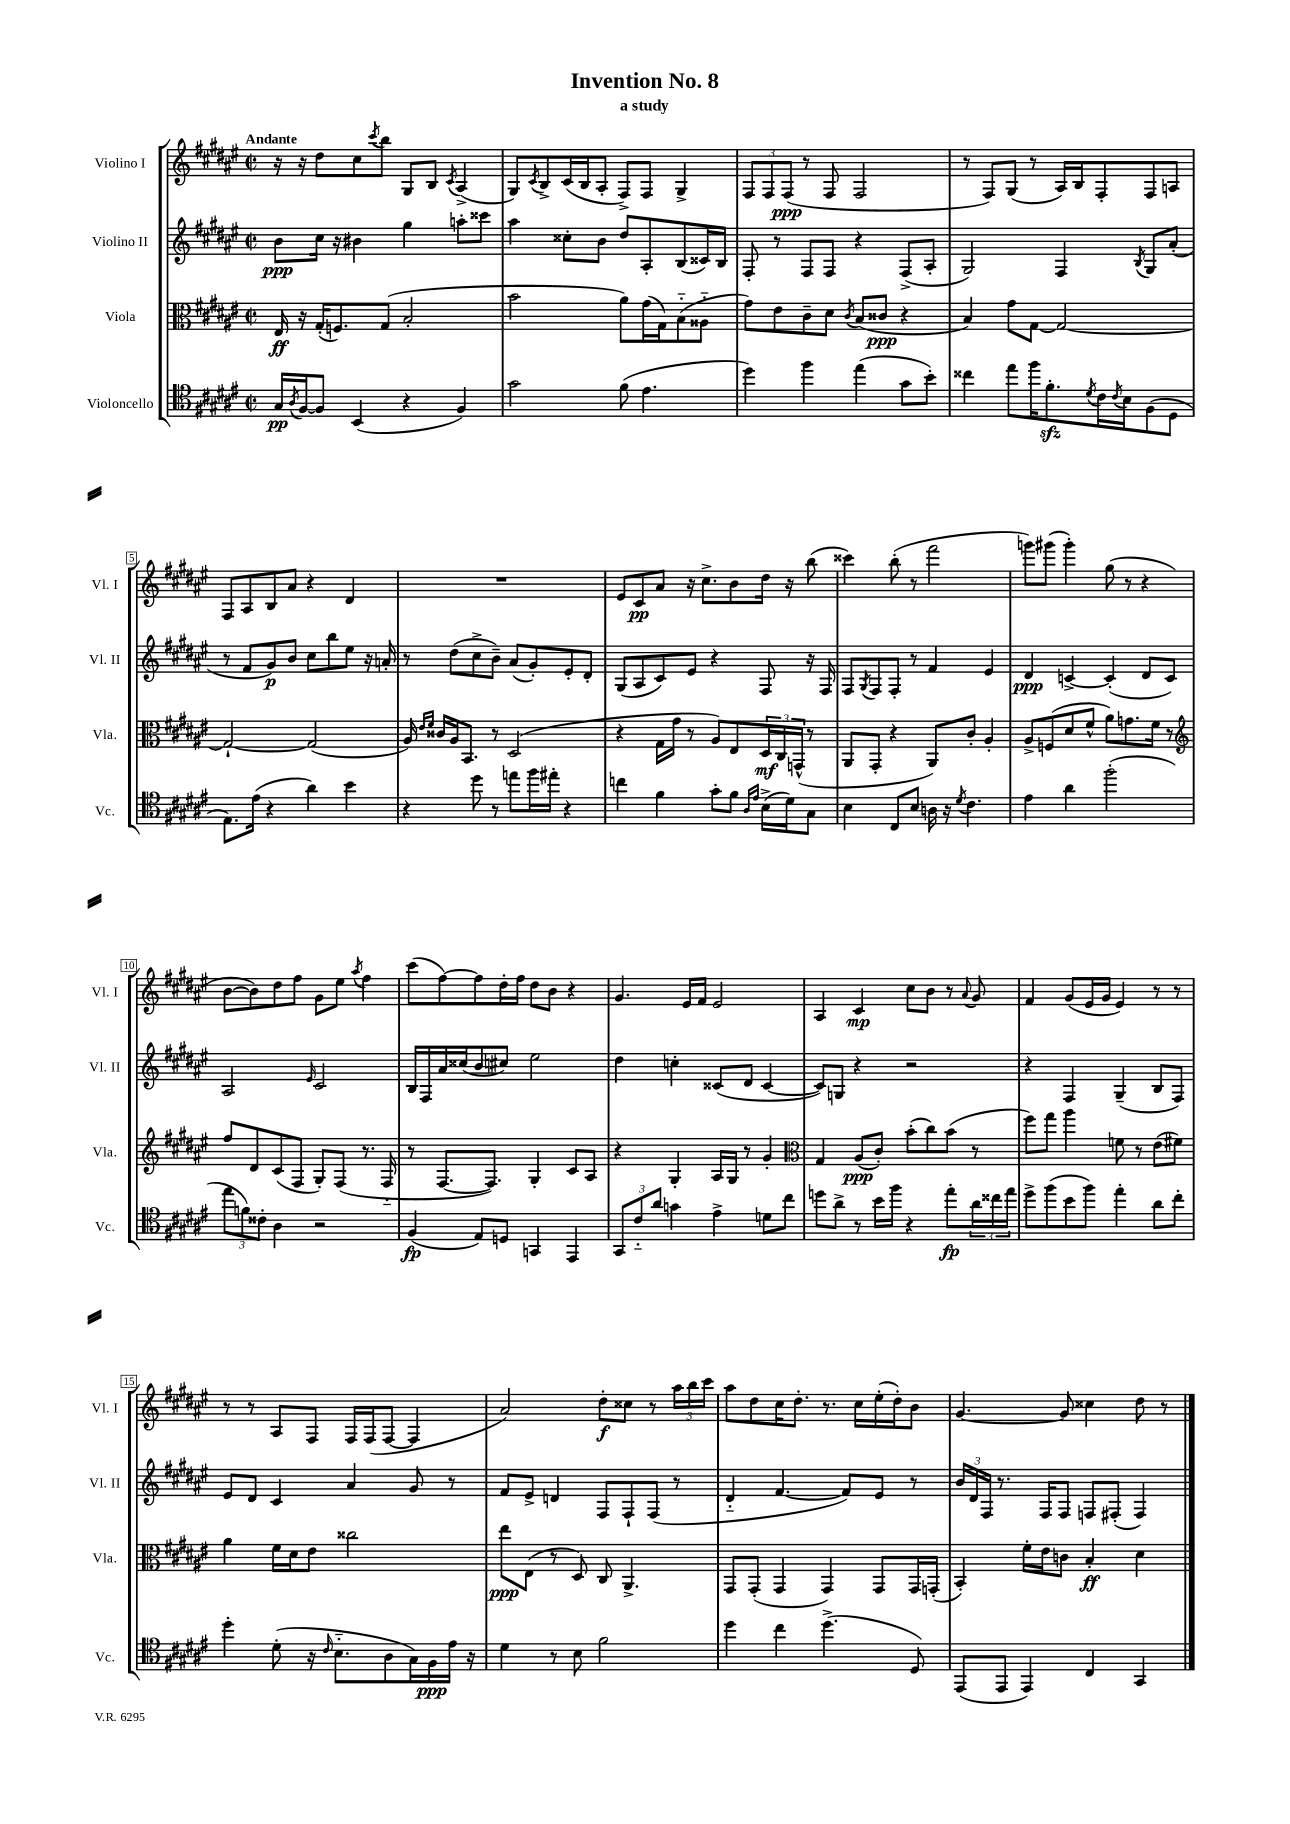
\header { title = "Invention No. 8" subtitle = "a study" }
<<
\new StaffGroup <<
\new Staff = "s0" \with { instrumentName = "Violino I" shortInstrumentName = "Vl. I" } {
    \clef treble \key fis \major \defaultTimeSignature \time 2/2 \tempo "Andante"
    r16 r16 dis''8 cis''8 \acciaccatura { cis'''8 } b''8 gis8 b8 \acciaccatura { cis'8 } ais4->( |
    gis8) \acciaccatura { cis'8 } b8-> cis'16( b16 ais8-. fis8->) fis8 gis4-> |
    \tuplet 3/2 { fis8 fis8 fis8\ppp( } r8 fis8 fis2 |
    r8 fis8) gis8( r8 ais16) b16 fis8-. fis8 a8 |
    fis8 ais8 b8 ais'8 r4 dis'4 |
    R1 |
    eis'8 cis'8\pp ais'8 r16 cis''8.-> b'8 dis''16 r16 b''8( |
    cisis'''4) b''8-.( r8 fis'''2 |
    g'''8) gis'''8( gis'''4-.) gis''8( r8 r4 |
    b'8~ b'8) dis''8 fis''8 gis'8 eis''8 \acciaccatura { ais''8 } fis''4 |
    cis'''8( fis''8~) fis''8 dis''16-. fis''16 dis''8 b'8 r4 |
    gis'4. eis'16 fis'16 eis'2 |
    ais4 cis'4\mp cis''8 b'8 r8 \appoggiatura { ais'8 } gis'8 |
    fis'4 gis'8( eis'16 gis'16 eis'4) r8 r8 |
    r8 r8 ais8 fis8 fis16 fis16( fis8~ fis4 |
    ais'2) dis''8-.\f cisis''8 r8 \tuplet 3/2 { ais''16 b''16 cis'''16 } |
    ais''8 dis''8 cis''16 dis''8.-. r8. cis''16 eis''16-.( dis''16-.) b'8 |
    gis'4.~ gis'8 cisis''4 dis''8 r8 \bar "|." |
}
\new Staff = "s1" \with { instrumentName = "Violino II" shortInstrumentName = "Vl. II" } {
    \clef treble \key fis \major \defaultTimeSignature \time 2/2
    b'8\ppp cis''16 r16 bis'4 gis''4 a''8-. cisis'''8 |
    ais''4 cisis''8-. b'8 dis''8 ais8-. b8( cisis'16) b16 |
    fis8-. r8 fis8 fis8 r4 fis8->( ais8-. |
    gis2) fis4 \acciaccatura { b8 } gis8 ais'8-.( |
    r8 fis'8 gis'8\p) b'8 cis''8 b''8 eis''8 r16 a'16-. |
    r8 dis''8( cis''8-> b'8--) ais'8( gis'8-.) eis'8-. dis'8-. |
    gis8( ais8 cis'8) eis'8 r4 fis8 r16 fis16 |
    fis8 \acciaccatura { gis8 } fis8 fis8-. r8 fis'4 eis'4 |
    dis'4\ppp c'4~-> c'4-.( dis'8 c'8) |
    ais2 \grace { eis'16 } cis'2 |
    b16 fis16 ais'16 cisis''16( b'8 cis''8) eis''2 |
    dis''4 c''4-. cisis'8( dis'8 cisis'4~ |
    cisis'8) g8 r4 r2 |
    r4 fis4 gis4--( b8 fis8) |
    eis'8 dis'8 cis'4 ais'4 gis'8 r8 |
    fis'8 eis'8-> d'4 fis8 fis8-! fis8( r8 |
    dis'4-_ fis'4.~ fis'8) eis'8 r8 |
    \tuplet 3/2 { b'16 dis'16 fis16 } r8. fis16 fis8 f8 fis8-.( fis4) \bar "|." |
}
\new Staff = "s2" \with { instrumentName = "Viola" shortInstrumentName = "Vla." } {
    \clef alto \key fis \major \defaultTimeSignature \time 2/2
    eis16\ff r16 gis16-.( f8.) gis8( b2-. |
    b'2 ais'8) gis'16( gis16) b8-_( aisis8-_ |
    gis'8) eis'8 cis'8-- dis'8 \acciaccatura { cis'8 } b8( cisis'8\ppp r4 |
    b4) gis'8 gis8~ gis2~ |
    gis2~-! gis2( |
    ais16) \grace { eis'16 fis'16 } cisis'16 ais16 b,8. r8 dis2( |
    r4 gis16 gis'16 r8 ais8) eis8 \tuplet 3/2 { dis16\mf cis16 g,16-^( } r8 |
    ais,8 gis,8-. r4 ais,8) cis'8-. ais4-. |
    ais8-> f8( dis'8 fis'8-^ ais'8) g'8. fis'16 r8 |
    \clef treble fis''8 dis'8 cis'8( fis8 gis8-.) fis8( r8. fis16-_ |
    r8 fis8.~ fis8.) gis4-. cis'8 ais8 |
    r4 gis4-. ais16 gis16 r8 gis'4-. |
    \clef alto gis4 ais8\ppp( cis'8-.) b'8-.( cis''8) b'8( r8 |
    fis''8) gis''8 ais''4 f'8 r8 eis'8( fis'8) |
    ais'4 fis'16 dis'16 eis'8 cisis''2 |
    eis''8\ppp eis8( r8 dis8) cis8 ais,4.-> |
    gis,8 gis,8-.( gis,4 gis,4) gis,8 gis,16 g,16-.( |
    b,4-.) fis'16-. eis'16 c'8 b4-.\ff dis'4 \bar "|." |
}
\new Staff = "s3" \with { instrumentName = "Violoncello" shortInstrumentName = "Vc." } {
    \clef tenor \key fis \major \defaultTimeSignature \time 2/2
    gis16\pp \acciaccatura { ais8 } fis16~ fis8 b,4( r4 fis4) |
    gis'2 fis'8( eis'4. |
    dis''4) fis''4 eis''4( gis'8 b'8-.) |
    cisis''4 eis''8 fis''16 fis'8.-.\sfz \acciaccatura { dis'8 } cis'16 \acciaccatura { cis'8 } b16 fis8( dis8 |
    eis8.) eis'16( r4 ais'4) b'4 |
    r4 dis''8 r8 e''8 fis''16 eis''16-. r4 |
    c''4 fis'4 gis'8-. fis'8 \grace { ais16 eis'16 } b16->( dis'16) gis8 |
    b4 cis8 b8 a16 r16 \acciaccatura { dis'8 } cis'4. |
    eis'4 ais'4 fis''2-.( |
    \tuplet 3/2 { eis''8 f'8) cisis'8-. } ais4 r2 |
    fis4\fp( eis8) d8 g,4 eis,4 |
    \tuplet 3/2 { gis,8 cis'8-_ ais'8 } g'4 eis'4-> d'8 cis''8 |
    d''8 ais'8-> r8 b'16 fis''16 r4 eis''8-.\fp \tuplet 3/2 { ais'16 cisis''16 eis''16 } |
    dis''8-> fis''8( b'8 fis''8) eis''4-. ais'8 cis''8-. |
    dis''4-. dis'8-.( r16 \grace { cis'16 } b8.-_ ais8 gis16) fis16\ppp eis'16 r16 |
    dis'4 r8 b8 fis'2 |
    dis''4 cis''4 dis''4.->( dis8) |
    eis,8( eis,8 eis,4) cis4 gis,4 \bar "|." |
}
>>
>>
\layout { \context { \Score \override BarNumber.stencil = #(make-stencil-boxer 0.1 0.3 ly:text-interface::print) } }
